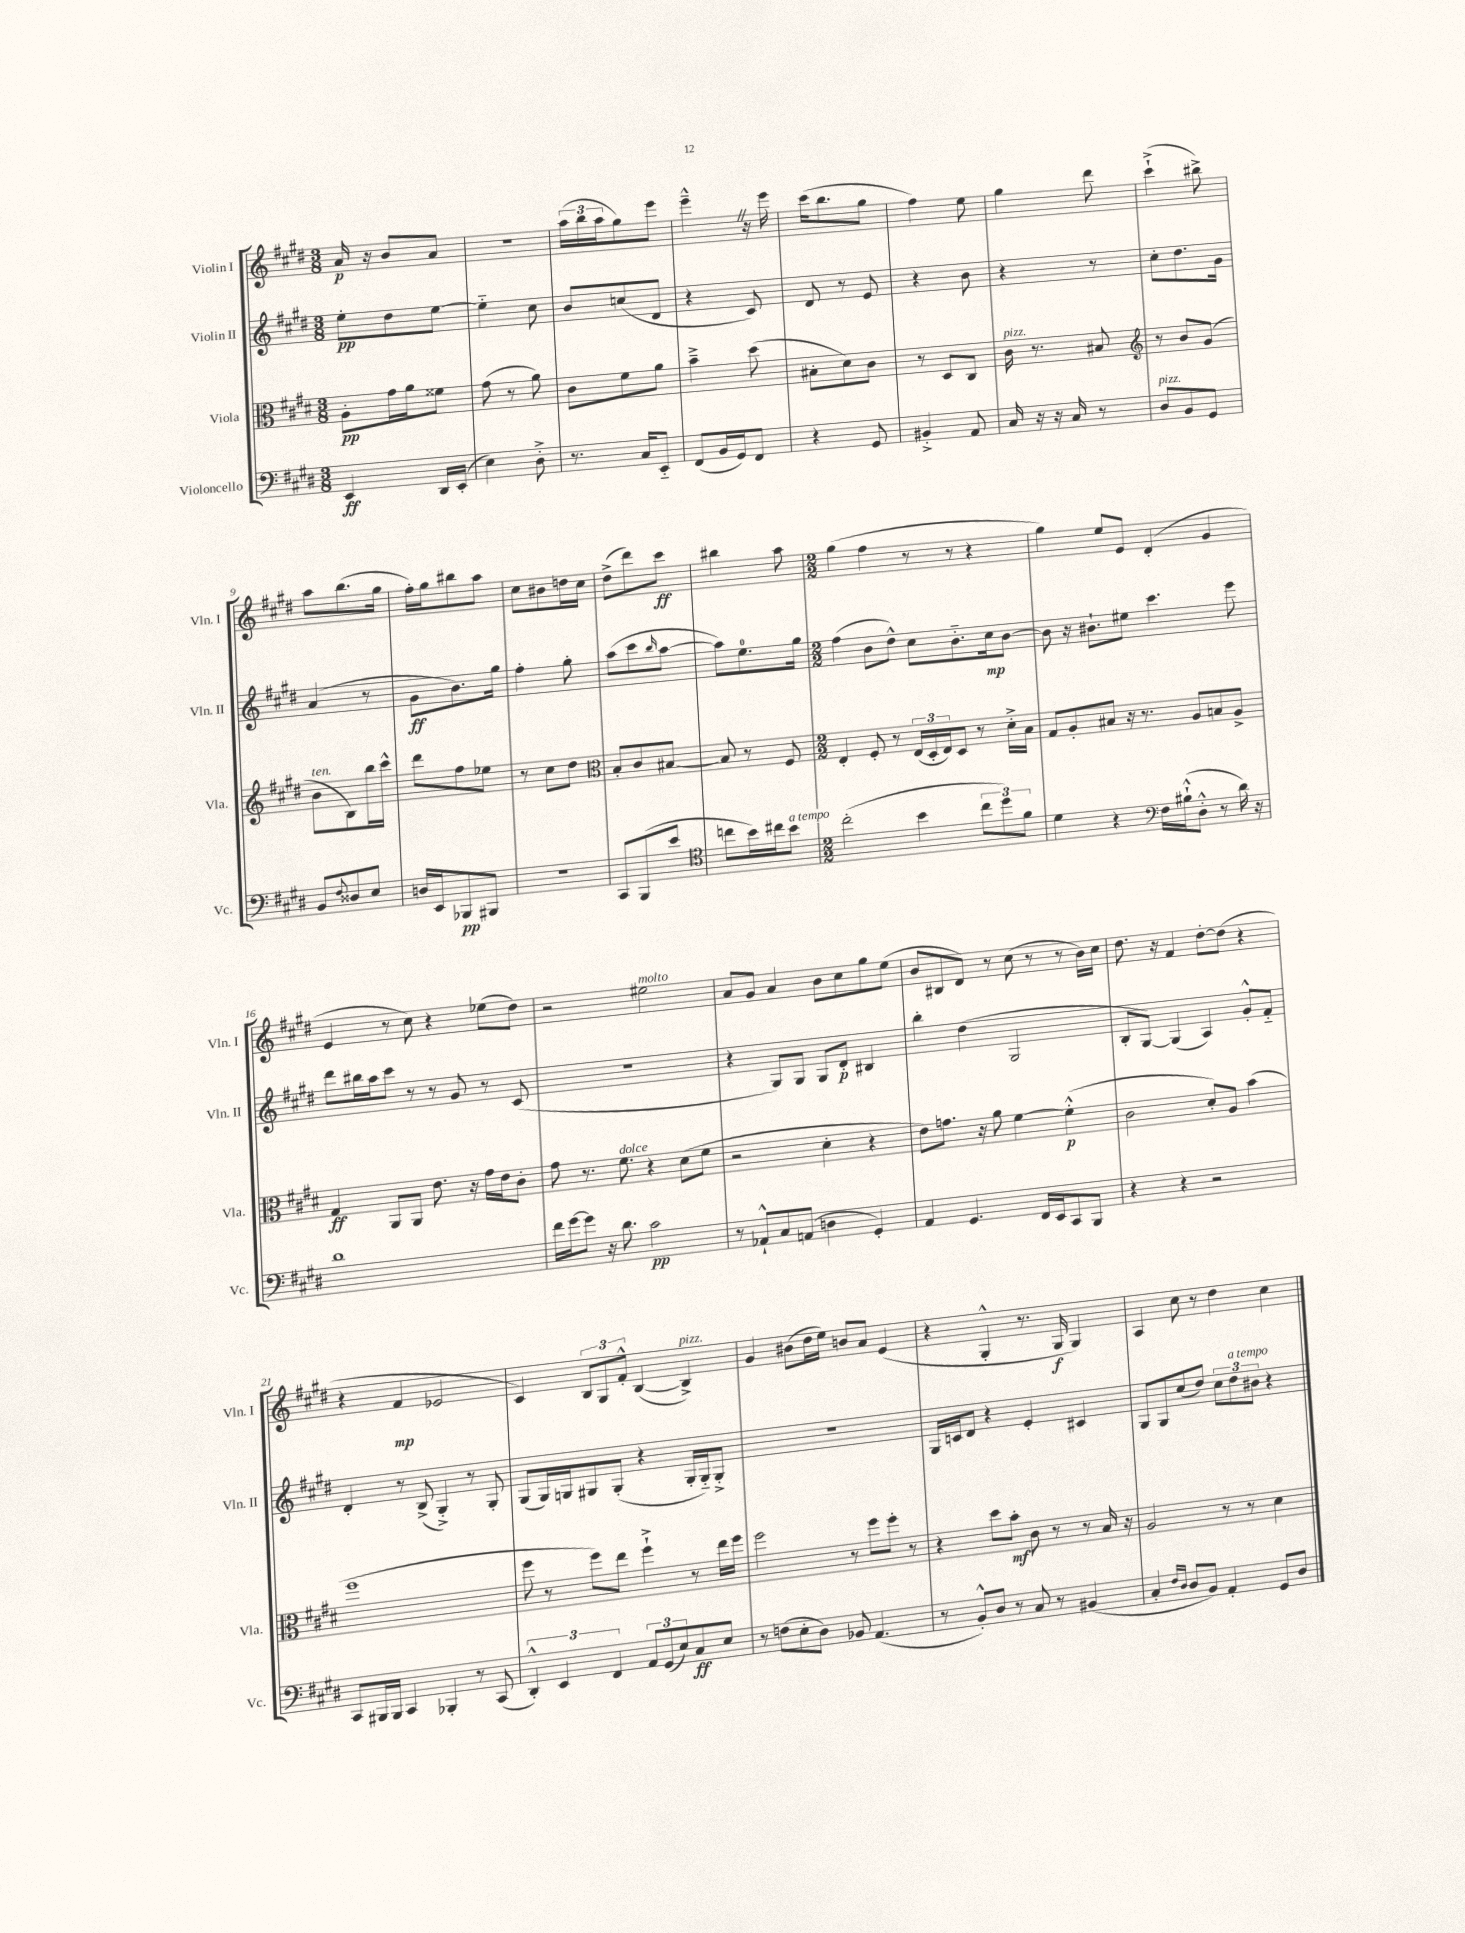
<<
\new StaffGroup <<
\new Staff = "s0" \with { instrumentName = "Violin I" shortInstrumentName = "Vln. I" } {
    \clef treble \key e \major \numericTimeSignature \time 3/8
    a'16\p r16 b'8 a'8 |
    R4. |
    \tuplet 3/2 { a''16( b''16 a''16 } gis''8) e'''8 |
    e'''4---^ \once \override BreathingSign.text = \markup { \musicglyph "scripts.caesura.straight" } \breathe r16 e'''16 |
    cis'''16( b''8. gis''8 |
    fis''4) e''8 |
    gis''4 dis'''8 |
    cis'''4-!->( bis''8->) |
    a''8 b''8.( gis''16 |
    fis''16-.) gis''16 bis''8 a''8 |
    cis''8 bis'8 d''16 cis''16 |
    dis''8->( dis'''8) cis'''8\ff |
    bis''4 a''8 |
    \numericTimeSignature \time 2/2 gis''4( fis''4 r8 r8 r4 |
    gis''4) e''8 e'8 dis'4-.( gis'4 |
    e'4 r8 cis''8) r4 ees''8( dis''8) |
    r2 eis''2^\markup { \italic "molto" } |
    a'8 gis'8 a'4 b'8 cis''8 gis''8 e''8( |
    b'8 bis8 dis'8) r8 cis''8( r8 r8 b'16) cis''16 |
    dis''8. r16 fis'4 dis''8~-. dis''8( r4 |
    r4 fis'4\mp ees'2 |
    cis'4) \tuplet 3/2 { b8 gis8 fis'8-.-^ } b4~( b4->^\markup { \italic "pizz." }) |
    gis'4 bis'8( dis''16 e''16) b'8 a'8 e'4( |
    r4 gis4-.-^ r8. gis16\f gis4) |
    a4 cis''8 r8 dis''4 cis''4 \bar "|." |
}
\new Staff = "s1" \with { instrumentName = "Violin II" shortInstrumentName = "Vln. II" } {
    \clef treble \key e \major \numericTimeSignature \time 3/8
    e''8-.\pp dis''8 e''8~ |
    e''4-_ cis''8 |
    b'8 c''8( dis'8 |
    r4 cis'8) |
    dis'8 r8 e'8 |
    r4 b'8 |
    r4 r8 |
    cis''8-. dis''8. gis'16 |
    a'4( r8 |
    gis'8\ff b'8.) gis''16 |
    fis''4-. gis''8-. |
    a''8( cis'''8 \grace { b''16 } a''8~ |
    a''8) e''8.-0 gis''16 |
    \numericTimeSignature \time 2/2 fis''4( b'8 dis''8-^) cis''8 b'8.-_ cis''16\mp b'8~ |
    b'8 r16 bis'8.-! eis''8 cis'''4. e'''8 |
    dis'''8 bis''16 a''16 cis'''8 r8 r8 gis'8 r8 cis'8( |
    r1 |
    r4 gis8) gis8 gis8 dis'8-.\p bis4 |
    b''4-. dis''4( gis2 |
    b8-. gis8~) gis4( a4) gis'8-.-^ fis'8-_ |
    dis'4-. r8 b8->( gis4-.->) r8 gis8-. |
    gis8( gis16) g16 gis8 gis8-.( r4 gis16-. gis16-_) gis8-.-> |
    r1 |
    gis16 c'16 dis'8 r4 e'4-. cis'4 |
    gis8 gis8 cis''8( dis''8) \tuplet 3/2 { cis''8 dis''8^\markup { \italic "a tempo" } bis'8 } r4 \bar "|." |
}
\new Staff = "s2" \with { instrumentName = "Viola" shortInstrumentName = "Vla." } {
    \clef alto \key e \major \numericTimeSignature \time 3/8
    a8-.\pp gis'16 a'16 fisis'8 |
    gis'8( r8 a'8) |
    cis'8 fis'8 a'8 |
    b'4---> dis''8( |
    bis8-. dis'8) cis'8 |
    r8 dis8 cis8 |
    cis'16^\markup { \italic "pizz." } r8. bis8 |
    \clef treble r8 b'8 gis'8( |
    b'8^\markup { \italic "ten." } b8) b''16 cis'''16-^ |
    dis'''8 fis''8 ees''8 |
    r8 cis''8 dis''8 |
    \clef alto b8-. cis'8 bis8~ |
    bis8 r8 fis8 |
    \numericTimeSignature \time 2/2 e4-. fis8-. r8 \tuplet 3/2 { e16( dis16-. e16) } dis8 r8 dis'16-.-> b16 |
    gis8 a8-. bis8 r16 r8. a8 b8 a8-> |
    gis4\ff a,8 a,8 e'8. r16 gis'16 e'16 cis'8-. |
    gis'8 r8. fis'8.^\markup { \italic "dolce" } r4 dis'8( fis'8 |
    r2 dis'4-. r4 |
    e'8) g'8. r16 a'8 fis'4~ fis'4-.-^\p( |
    cis'2 dis'8-.) a8 b'4( |
    fis''1 |
    fis''8 r8 fis''8) e''8 fis''4-!-> r8 e''16 fis''16 |
    fis''2 r8 fis''8 fis''8-. r8 |
    r4 dis''8 b'8-.\mf cis'8 r8 r8 b16 r16 |
    a2 r8 r8 dis'4 \bar "|." |
}
\new Staff = "s3" \with { instrumentName = "Violoncello" shortInstrumentName = "Vc." } {
    \clef bass \key e \major \numericTimeSignature \time 3/8
    e,4\ff dis,16 e,16-.( |
    e4) dis8-.-> |
    r8. cis16 e,8-_ |
    fis,8( b,16 gis,16) fis,8 |
    r4 gis,8 |
    bis,4-.-> a,8 |
    cis16 r16 r16 cis16 r8 |
    dis8^\markup { \italic "pizz." } b,8 gis,8 |
    b,8 \appoggiatura { fis8 } disis8 e8 |
    d16 e,16 bes,,8\pp bis,,8 |
    R4. |
    cis,8 b,,8( e'8 |
    \clef tenor c''8 b'16) cis''16 b'8^\markup { \italic "a tempo" } |
    \numericTimeSignature \time 2/2 cis''2-.( b'4 \tuplet 3/2 { cis''8 dis''8) fis'8 } |
    dis'4 r4 \clef bass fis16 bis16-!-^( dis8-.-^ r8 dis'16) r16 |
    dis'1 |
    fis'16 gis'16~ gis'8 r16 dis'8. cis'2\pp |
    r8 aes,8-!-^ cis8 a,8( d4 gis,4-.) |
    a,4 gis,4. fis,16 e,16 cis,8 b,,8 |
    r4 r4 r2 |
    cis,8 bis,,16 bis,,16 cis,4 bes,,4-. r8 cis,8( |
    \tuplet 3/2 { dis,4-.-^) e,4 fis,4 } \tuplet 3/2 { a,8 gis,8( e8) } cis8\ff e8 |
    r8 f8( e8-. dis8) bes,8 a,4.( |
    r8 b,8-.-^) dis8 r8 cis8 r8 bis,4( |
    cis4-. \grace { fis16 dis16 } dis8 b,8) a,4-. gis,8 dis8 \bar "|." |
}
>>
>>
